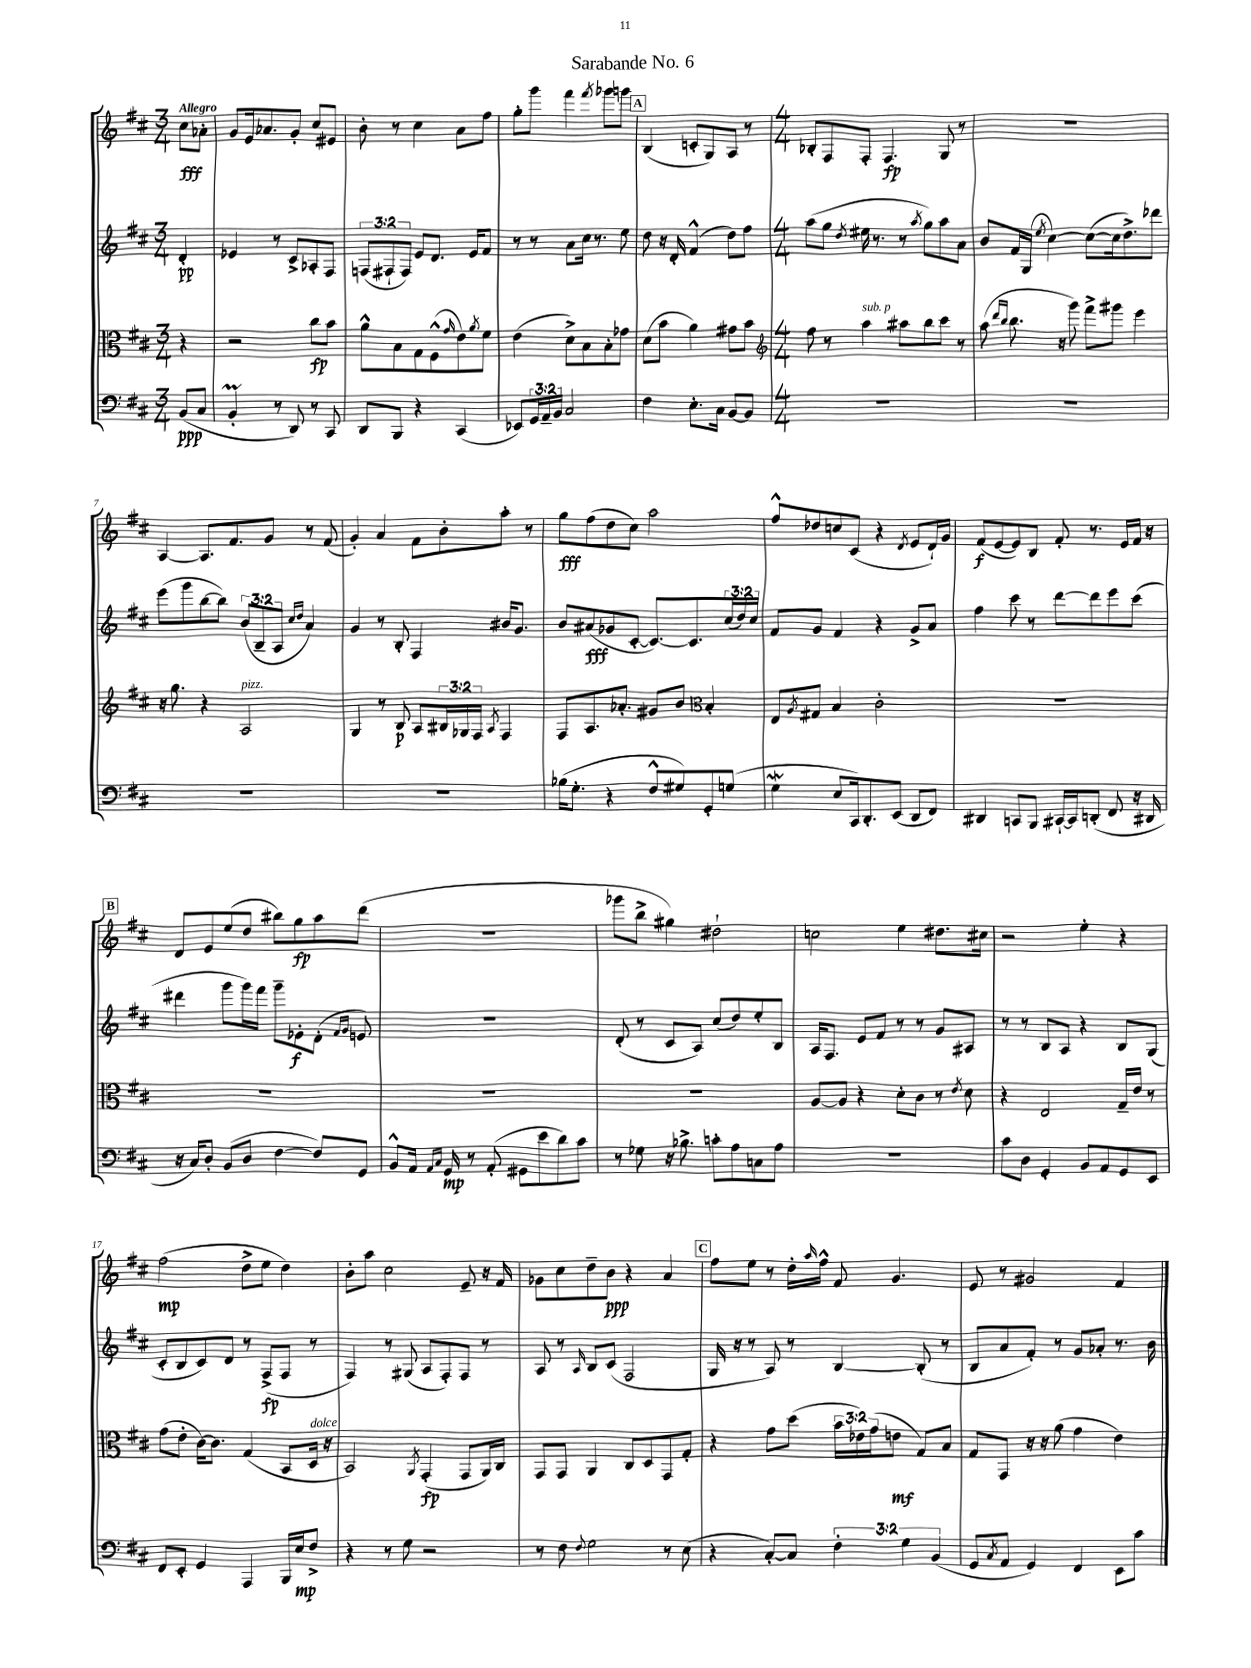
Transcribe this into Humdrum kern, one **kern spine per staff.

**kern	**kern	**kern	**kern
*staff4	*staff3	*staff2	*staff1
*clefF4	*clefC3	*clefG2	*clefG2
*k[f#c#]	*k[f#c#]	*k[f#c#]	*k[f#c#]
*M3/4	*M3/4	*M3/4	*M3/4
(8BB/L	4r	4d'/	8cc#\L
8C#/J	.	.	8a-'\J
=	=	=	=
4BB'/	2r	4e-/	8g/L
.	.	.	16e/k
.	.	.	8.a-/
8r	.	8r	.
8DD/)	.	8c#^/L	8g'/J
8r	8cc#\L	8A-'/	8cc#/L
8CC#/	8b\J	8F#/J	8e#/J
=	=	=	=
8DD/L	8a^^\L	(12F/L	8b'\
.	.	12F#`/	.
8BBB/J	8B\	.	8r
.	.	12F#/J)	.
4r	8G\	8e/L	4cc#\
.	(8F#^^\	8.d/J	.
.	16qqg/	.	.
(4CC#/	8e\)	.	8a\L
.	.	16e/LK	.
.	8qa/	.	.
.	8f#\J	8f#/J	8ff#\J
=	=	=	=
8EE-/L)	(4e\	8r	8gg'\L
24GG/L	.	8r	8ggg\J
24AA~/	.	.	.
24BB/JJ	.	.	.
2C#/	8d^\L)	8a\L	4fff#\
.	8B\	16cc#\Jk	.
.	.	8.r	.
.	.	.	8qfff#/
.	8B'\	.	8ggg-\L
.	8g-\J	8ee\	8ggg\J
=	=	=	=
4F#\	(8d\L	8dd\	(4B/
.	8b\J	16r	.
.	.	16d'/	.
8.E'\L	4a\)	(4f#^^/	8c'/L
.	.	.	8G/)
16C#\Jk	.	.	.
[8BB/L	8g#\L	8dd\L)	8A/J
8BB/]J	8b\J	8ff#\J	8r
=	=	=	=
*	*clefG2	*	*
*M4/4	*M4/4	*M4/4	*M4/4
1r	8ff#\	(8aa\L	8B-'/L
.	8r	8gg\J	8F#/
.	.	8qdd/	.
.	4aa\	16ee#\	8F#'/J
.	.	8.r	.
.	.	.	4.F#/
.	8aa#\L	8r	.
.	.	8qaa/	.
.	8bb\	8gg\L)	.
.	8ccc#\J	8aa\	8G/
.	8r	8a\J	8r
=	=	=	=
1r	(8aa\	8b/L	1r
.	16qqddd/LL	.	.
.	16qqbb/JJ	.	.
.	8.bb\	16f#/L	.
.	.	(16G/JJ	.
.	.	8qee/	.
.	.	[4cc#\)	.
.	16r	.	.
.	8ggg\)	.	.
.	8fff#^\L	(8cc#\_L	.
.	8ggg#\J	16cc#\]k	.
.	.	8.dd^\)	.
.	4eee\	.	.
.	.	8ddd-\J	.
=	=	=	=
1r	16r	(8eee\L	[4A/
.	8.gg\	.	.
.	.	8ggg\	.
.	4r	[8bb\	8.A/]L
.	.	8bb\]J)	.
.	.	.	8.f#/
.	2A/	(12b/L	.
.	.	12B~/	.
.	.	.	8g/J
.	.	12A/J	.
.	.	16qqcc#/LL	.
.	.	16qqdd/JJ	.
.	.	4a/)	8r
.	.	.	(8f#/
=	=	=	=
1r	4G/	4g/	4g'/)
.	8r	8r	4a/
.	8B/	8B'/	.
.	8A/L	4F#/	8f#\L
.	24B#/L	.	8b'\
.	24G-/	.	.
.	24F#/JJ	.	.
.	8qA/	.	.
.	4F#/	16b#/LK	8aa'\J
.	.	8.g/J	.
.	.	.	8r
=	=	=	=
(16B-\LK	8F#/L	8b/L	8gg\L
8.G'\J	.	.	.
.	8.A/	(8a#/	(8ff#\
4r	.	8g-/	8dd\
.	8.a-'/J	.	.
.	.	[8c#'/J	8cc#\J)
8F#^^/L	8g#/L	8.c#/_L)	2aa\
8G#/)	8b/J	.	.
.	.	8.c#/]	.
*	*clefC3	*	*
8GG'/	4B'/	.	.
(8G/J	.	(24cc#/L	.
.	.	24dd/)	.
.	.	24cc#/JJ	.
=	=	=	=
4G\	8E/L	8f#/L	8ff#^^/L
.	8qA/	.	.
.	8G#/J	8g/J	8dd-/
8E/L	4B/	4f#/	8cc/
16CC#/k)	.	.	(8c#/J
8.DD'/	.	.	.
.	2c#'\	4r	4r
(8EE/J	.	.	.
.	.	.	8qd/
8DD/L	.	8g^/L	8e/L
8FF#/J)	.	8a/J	16d`/L)
.	.	.	16g/JJ
=	=	=	=
4DD#/	1r	4ff#\	(8f#/L
.	.	.	[8e/
8CC/L	.	8ccc#\	8e/])
8BBB/J	.	8r	8B/J
[16CC#`/LL	.	[8ddd\L	8f#'/
16CC#/]J	.	.	.
(8DD'/J	.	8ddd\]	8.r
8FF#/	.	8eee\	.
.	.	.	16e/LL
16r	.	(8ccc#\J	16f#/JJ
16DD#/	.	.	16r
=	=	=	=
16r	1r	4ddd#\	8d/L
16C#/LK)	.	.	.
8D'/J	.	.	8e/
(8BB/L	.	8ggg\L	(8ee/
8D/J	.	16ggg\L)	8dd/J
.	.	16fff#\JJ	.
[4F#\	.	8ggg~\L	8bb#\L)
.	.	8e-'\	8gg\
8F#/]L)	.	(8d'\J	8aa\
.	.	16qqf#/LL	.
.	.	16qqg/JJ	.
8GG/J	.	8e/)	(8ddd\J
=	=	=	=
8BB^^/L	1r	1r	1r
16AA/Jk	.	.	.
16qqAA/LL	.	.	.
16qqC#/JJ	.	.	.
16GG/	.	.	.
8r	.	.	.
(8AA'/	.	.	.
8GG#\L	.	.	.
8e\	.	.	.
8d\)	.	.	.
8c#\J	.	.	.
=	=	=	=
8r	1r	(8d'/	8ggg-\L
8G-\	.	8r	8bb^\J
16r	.	8c#/L	4gg#\)
8.B-^\	.	.	.
.	.	8A/J)	.
8c'\L	.	(8cc#/L	2dd#`\
8A\	.	8dd/)	.
8C\	.	8ee'/	.
8A\J	.	8B/J	.
=	=	=	=
1r	[8A/L	16A/LK	2cc\
.	.	8.F#/J	.
.	8A/]J	.	.
.	4r	8e/L	.
.	.	8f#/J	.
.	8d'\L	8r	4ee\
.	8c#\J	8r	.
.	8r	8g/L	8.dd#\L
.	8qe/	.	.
.	8d\	8A#/J	.
.	.	.	16cc#\Jk
=	=	=	=
8c#\L	4r	8r	2r
8D\J	.	8r	.
4GG'/	2E/	8B/L	.
.	.	8A/J	.
8BB/L	.	4r	4ee'\
8AA/	.	.	.
8GG/	16G~/LL	8B/L	4r
.	16e/JJ	.	.
8EE/J	8r	(8G/J	.
=	=	=	=
8FF#/L	(8g\L	8c#'/L	(2ff#\
8EE'/J	8e'\J	8B/	.
4GG/	[16c#\LK)	8c#/)	.
.	8.c#\]J	.	.
.	.	8d/J	.
4AAA/	(4G/	8r	8dd^\L
.	.	(8F#^/L	8ee\J
16BBB/LL	8BB/L	8F#/J	4dd\)
16E/J	.	.	.
8F#^/J	16D/Jk	8r	.
.	16r	.	.
=	=	=	=
4r	2BB/)	4F#/)	8b'\L
.	.	.	8aa\J
8r	.	8r	2cc#\
8G\	.	(8G#/	.
.	8qAA/	.	.
2r	(4GG'/	8A/L	.
.	.	8F#'/)	.
.	8GG/L	8F#/J	8e~/
.	16AA/L)	8r	16r
.	16C#/JJ	.	16f#/
=	=	=	=
8r	8GG/L	8A/	8g-\L
8F#\	8GG/J	8r	8cc#\
8qqF#/	.	16qqA/	.
2G\	4AA/	8B/L	8dd~\
.	.	(8c#/J	8b\J
.	8C#/L	2F#/	4r
.	8D/	.	.
8r	8GG/	.	4a/
(8E\	8G'/J	.	.
=	=	=	=
4r	4r	16G/	8ff#\L
.	.	16r	.
.	.	8r	8ee\J
[8C#'/L)	8g\L	8A/)	8r
8C#/]J	(8dd\J	8r	16dd'\LL
.	.	.	16qqaa/
.	.	.	16ff#^^\JJ
6F#'\	24b\LL	[4B/	8f#/
.	24e-\)	.	.
.	(24g\J	.	.
.	8e\J	.	4.g/
6G\	.	.	.
.	8G/L)	(8B'/]	.
(6BB/	.	.	.
.	8B/J	8r	.
=	=	=	=
8GG/L	8G/L	8B/L	8e/
8qC#/	.	.	.
8AA/J	8GG/J	8a/	8r
4GG/)	16r	8f#'/J)	2g#/
.	16r	.	.
.	(8a\	8r	.
4FF#/	4g\	8g/L	.
.	.	8a-'/J	.
8EE\L	4e\)	8.r	4f#/
8c#\J	.	.	.
.	.	16b\	.
==	==	==	==
*-	*-	*-	*-
